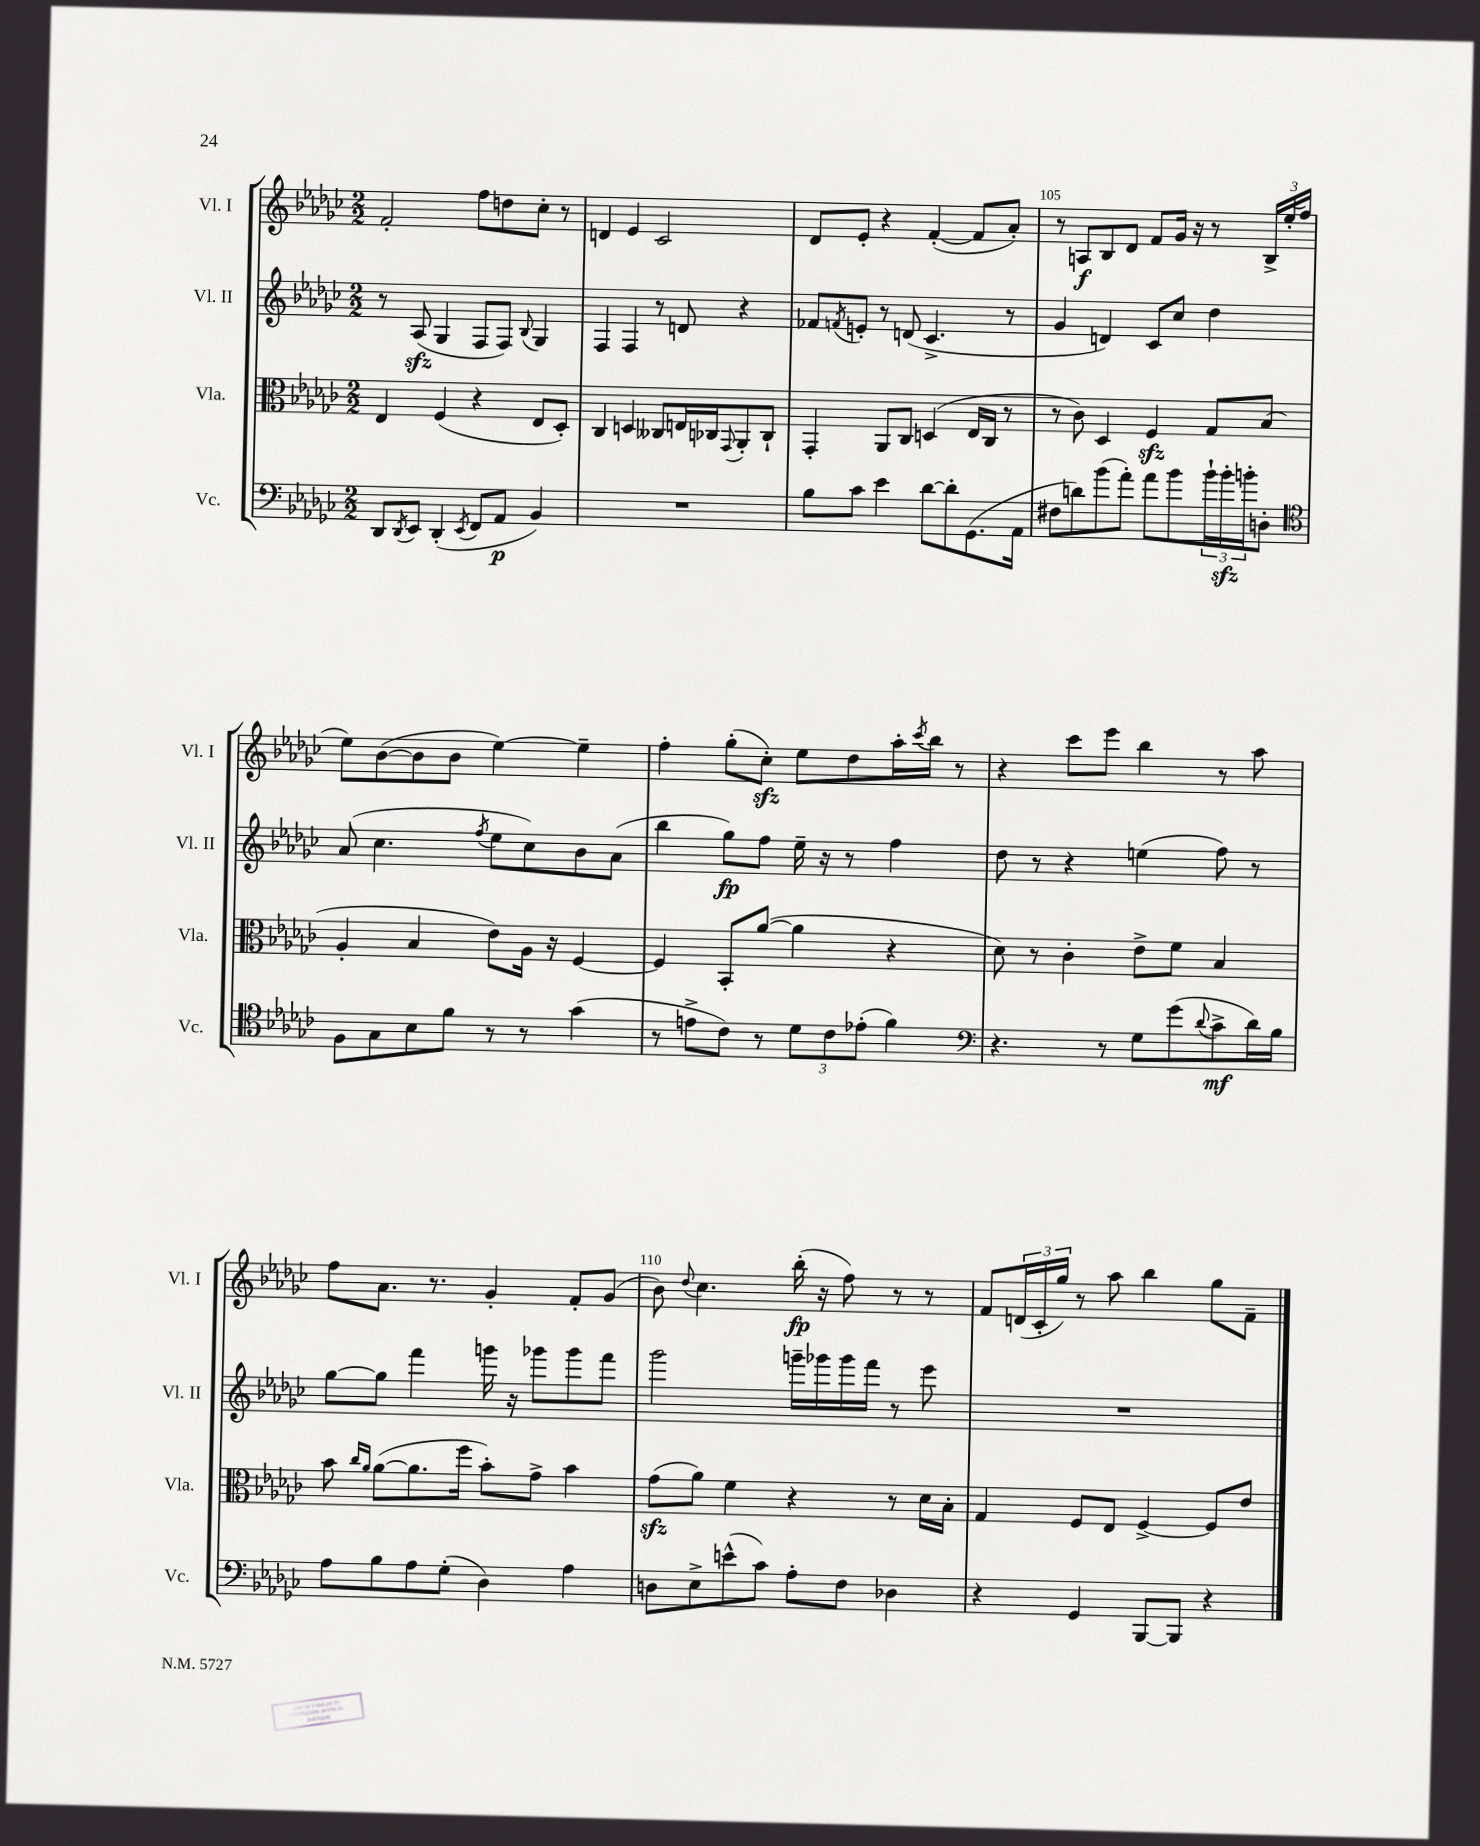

**kern	**kern	**kern	**kern
*staff4	*staff3	*staff2	*staff1
*clefF4	*clefC3	*clefG2	*clefG2
*k[b-e-a-d-g-c-]	*k[b-e-a-d-g-c-]	*k[b-e-a-d-g-c-]	*k[b-e-a-d-g-c-]
*M2/2	*M2/2	*M2/2	*M2/2
8DD-/L	4E-/	8r	2f'/
8qDD-/	.	.	.
8EE-/J	.	(8A-/	.
(4DD-'/	(4F/	4G-/	.
8qEE-/	.	.	.
8FF/L	4r	8F/L	8ff\L
8AA-/J	.	8F/J)	8dd\
.	.	8qqB-/	.
4BB-/)	8E-/L	4G-/	8cc-'\J
.	8D-'/J)	.	8r
=	=	=	=
1r	4C-/	4F/	4d/
.	4D/	4F/	4e-/
.	8C--/L	8r	2c-/
.	16E/L	8d/	.
.	16C-/J	.	.
.	8qqGG-/	.	.
.	8AA-'/	4r	.
.	8C-`/J	.	.
=	=	=	=
8B-\L	4GG-'/	8f-/L	8d-/L
.	.	8qf/	.
8c-\J	.	8e'/J	8e-'/J
4e-\	8AA-/L	8r	4r
.	8C-/J	(8d/	.
[8d-\L	(4D/	4.c-^/	([4f'/
8d-'\]	.	.	.
(8.GG-\	16E-/LL	.	8f/]L
.	16C-/JJ	.	.
.	8r	8r	8a-'/J)
16AA-\Jk	.	.	.
=	=	=	=
8F#\L	8r	4g-/	8r
8d\)	8c-\)	.	8A/L
(8b-\	4D-/	4d/)	8B-/
8a-'\J)	.	.	8d-/J
8a-\L	4F/	8c-/L	8f/L
8b-\	.	8cc-/J	16g-/Jk
.	.	.	16r
24b-`\L	8G-/L	4dd-\	8r
24b-'\	.	.	.
24b'\J	.	.	.
8D'\J	(8B-/J	.	24B-^/LL
.	.	.	24ee-'/
.	.	.	(24ff/JJ
=	=	=	=
*clefC4	*	*	*
8F\L	4A-'/	(8a-/	8ee-\L)
8G-\	.	4.cc-\	([8b-\
8B-\	4B-/	.	8b-\]
8f\J	.	.	8b-\J
.	.	8qff/	.
8r	8e-\L)	8ee-\L	[4ee-\)
8r	16A-\Jk	8cc-\)	.
.	16r	.	.
(4g-\	[4F/	8b-\	4ee-~\]
.	.	(8a-\J	.
=	=	=	=
8r	4F/]	4bb-\	4ff'\
8e^\L	.	.	.
8c-\J)	8BB-'/L	8gg-\L)	(8gg-'\L
8r	([8a-/J	8ff\J	8cc-'\J)
12d-\L	4a-\]	16ee-~\	8ee-\L
.	.	16r	.
12c-\	.	.	.
.	.	8r	8dd-\
(12e-'\J	.	.	.
4f\)	4r	4ff\	16aa-'\L
.	.	.	8qccc-/
.	.	.	16bb-\JJ
.	.	.	8r
=	=	=	=
*clefF4	*	*	*
4.r	8d-\)	8dd-\	4r
.	8r	8r	.
.	4c-'\	4r	8ccc-\L
8r	.	.	8eee-\J
8G-\L	8e-^\L	(4ee\	4bb-\
(8g-\	8f\J	.	.
8qqd-/	.	.	.
8c-^\	4B-/	8ff\)	8r
16d-\L)	.	8r	8aa-\
16B-\JJ	.	.	.
=	=	=	=
8A-\L	8b-\	[8gg-\L	8ff\L
.	16qqcc-/LL	.	.
.	16qqa-/JJ	.	.
8B-\	([8a-\L	8gg-\]J	8.a-\J
8A-\	8.a-\]	4fff\	.
.	.	.	8.r
(8G-'\J	.	.	.
.	16ff\Jk	.	.
4D-\)	8b-'\L)	16ggg\	4g-'/
.	.	16r	.
.	8g-^\J	8ggg-\L	.
4A-\	4b-\	8ggg-\	8f'/L
.	.	8fff\J	(8g-/J
=	=	=	=
8D\L	(8g-\L	2ggg-\	8b-\)
.	.	.	8qqdd-/
8E-^\	8a-\J)	.	4.cc-\
(8e^^\	4f\	.	.
8c-\J)	.	.	.
8A-'\L	4r	16ggg~\LL	(16bb-'\
.	.	16ggg-\	16r
8F\J	.	16ggg-\	8ff\)
.	.	16fff\JJ	.
4D-\	8r	8r	8r
.	16d-\LL	8eee-\	8r
.	16B-'\JJ	.	.
=	=	=	=
4r	4G-/	1r	8f/L
.	.	.	(24d/L
.	.	.	24c-'/
.	.	.	24gg-/JJ)
4GG-/	8F/L	.	8r
.	8E-/J	.	8aa-\
[8BBB-/L	[4F^/	.	4bb-\
8BBB-/]J	.	.	.
4r	8F/]L	.	8gg-\L
.	8e-/J	.	8f~\J
==	==	==	==
*-	*-	*-	*-
